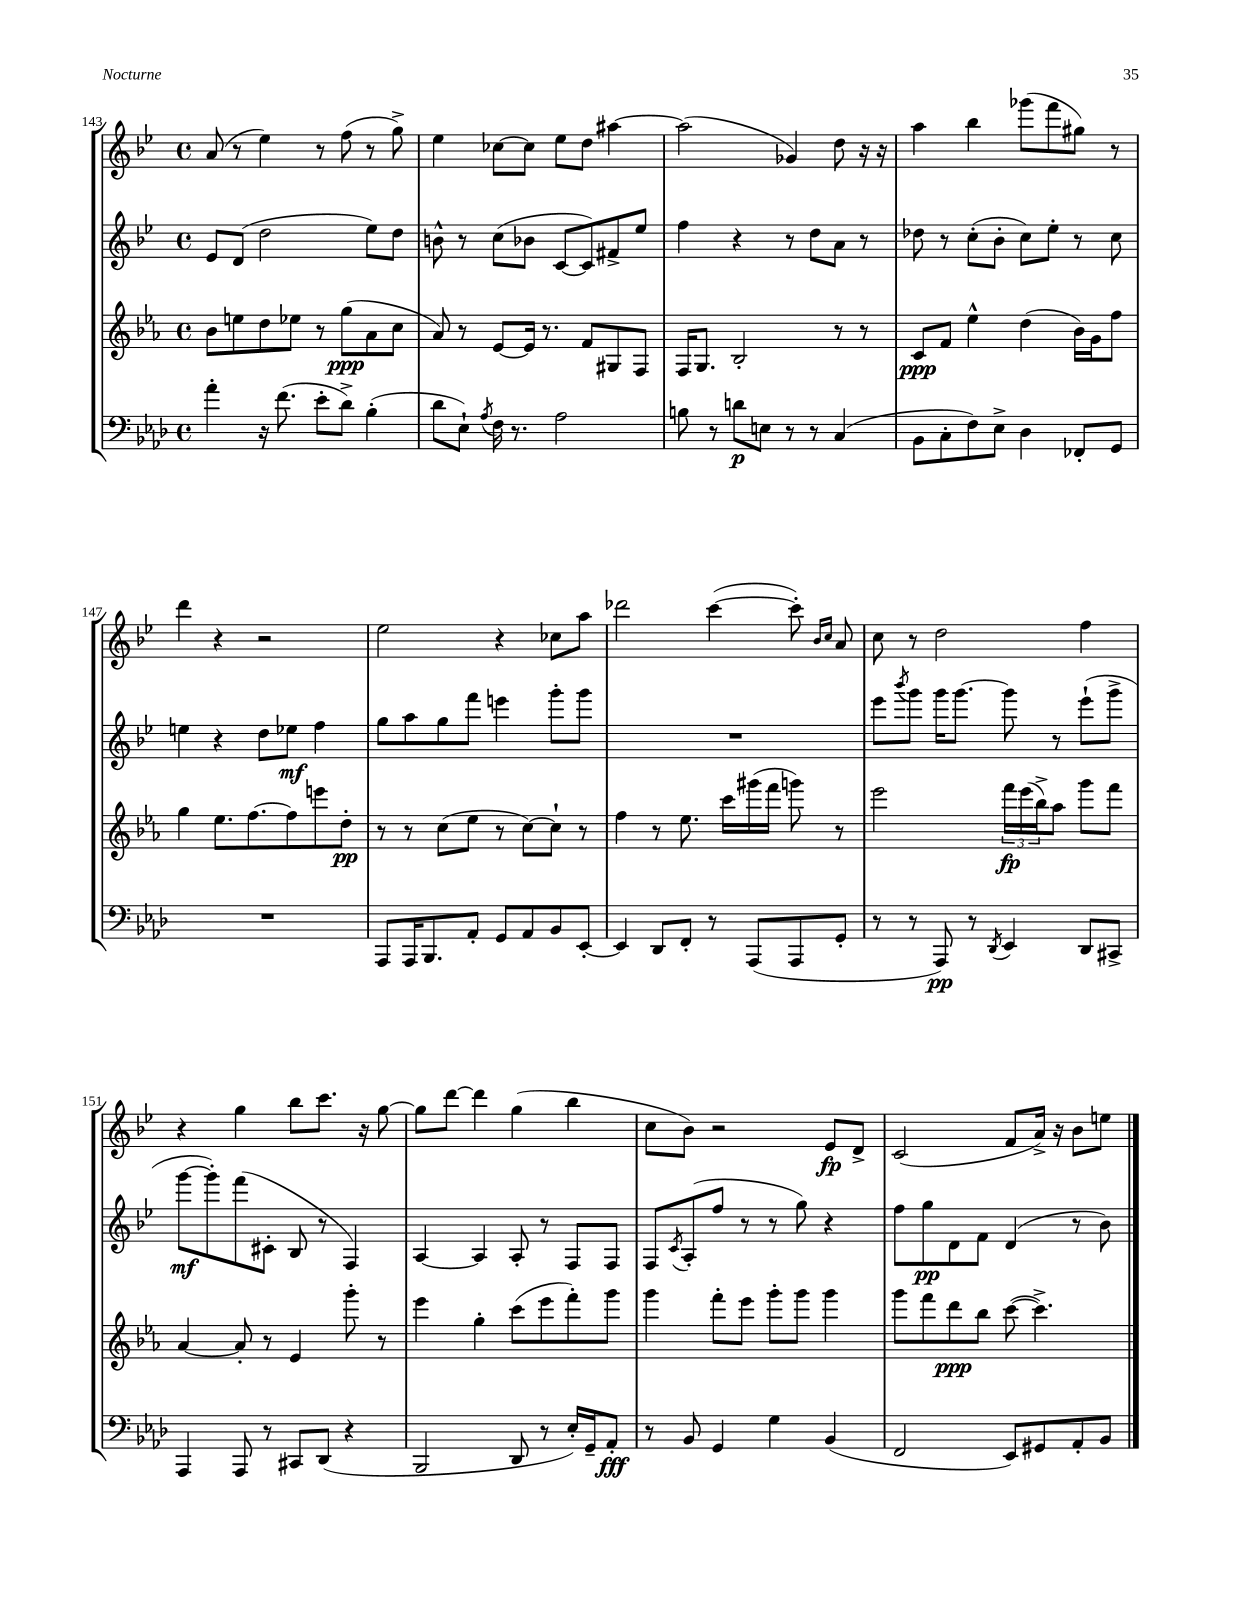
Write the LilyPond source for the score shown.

<<
\new StaffGroup <<
\new Staff = "s0" {
    \clef treble \key bes \major \defaultTimeSignature \time 4/4
    a'8( r8 ees''4) r8 f''8( r8 g''8->) |
    ees''4 ces''8~ ces''8 ees''8 d''8 ais''4~ |
    ais''2( ges'4) d''8 r16 r16 |
    a''4 bes''4 ges'''8( f'''8 gis''8) r8 |
    d'''4 r4 r2 |
    ees''2 r4 ces''8 a''8 |
    des'''2 c'''4~( c'''8-.) \grace { bes'16 c''16 } a'8 |
    c''8 r8 d''2 f''4 |
    r4 g''4 bes''8 c'''8. r16 g''8~ |
    g''8 d'''8~ d'''4 g''4( bes''4 |
    c''8 bes'8) r2 ees'8\fp d'8-> |
    c'2( f'8 a'16->) r16 bes'8 e''8 \bar "|." |
}
\new Staff = "s1" {
    \clef treble \key bes \major \defaultTimeSignature \time 4/4
    ees'8 d'8( d''2 ees''8) d''8 |
    b'8-^ r8 c''8( bes'8 c'8~ c'8) fis'8-> ees''8 |
    f''4 r4 r8 d''8 a'8 r8 |
    des''8 r8 c''8-.( bes'8-. c''8) ees''8-. r8 c''8 |
    e''4 r4 d''8 ees''8\mf f''4 |
    g''8 a''8 g''8 f'''8 e'''4 g'''8-. g'''8 |
    R1 |
    ees'''8 \acciaccatura { bes'''8 } g'''8 g'''16 g'''8.~ g'''8 r8 ees'''8-!( g'''8-> |
    g'''8~\mf g'''8-.) f'''8( cis'8-. bes8 r8 f4) |
    a4~ a4 a8-. r8 f8 f8 |
    f8 \acciaccatura { c'8 } a8-.( f''8 r8 r8 g''8) r4 |
    f''8 g''8\pp d'8 f'8 d'4( r8 bes'8) \bar "|." |
}
\new Staff = "s2" {
    \clef treble \key ees \major \defaultTimeSignature \time 4/4
    bes'8 e''8 d''8 ees''8 r8 g''8\ppp( aes'8 c''8 |
    aes'8) r8 ees'8~ ees'16 r8. f'8 gis8 f8 |
    f16 g8. bes2-. r8 r8 |
    c'8\ppp f'8 ees''4-^ d''4( bes'16) g'16 f''8 |
    g''4 ees''8. f''8.~ f''8 e'''8 d''8-.\pp |
    r8 r8 c''8( ees''8 r8 c''8~) c''8-! r8 |
    f''4 r8 ees''8. c'''16 gis'''16( f'''16 g'''8) r8 |
    ees'''2 \tuplet 3/2 { f'''16\fp ees'''16( bes''16->) } aes''8 g'''8 f'''8 |
    aes'4~ aes'8-. r8 ees'4 g'''8-. r8 |
    ees'''4 g''4-. c'''8( ees'''8 f'''8-.) g'''8 |
    g'''4 f'''8-. ees'''8 g'''8-. g'''8 g'''4 |
    g'''8 f'''8 d'''8\ppp bes''8 c'''8~( c'''4.->) \bar "|." |
}
\new Staff = "s3" {
    \clef bass \key aes \major \defaultTimeSignature \time 4/4
    aes'4-. r16 f'8.( ees'8-. des'8->) bes4-.( |
    des'8 ees8-!) \acciaccatura { aes8 } f16 r8. aes2 |
    b8 r8 d'8\p e8 r8 r8 c4( |
    bes,8 c8-. f8) ees8-> des4 fes,8-. g,8 |
    R1 |
    aes,,8 aes,,16 bes,,8. aes,8-. g,8 aes,8 bes,8 ees,8~-. |
    ees,4 des,8 f,8-. r8 aes,,8( aes,,8 g,8-. |
    r8 r8 aes,,8\pp) r8 \acciaccatura { des,8 } ees,4 des,8 cis,8-> |
    aes,,4 aes,,8 r8 cis,8 des,8( r4 |
    bes,,2 des,8 r8 ees16-.) g,16-- aes,8-.\fff |
    r8 bes,8 g,4 g4 bes,4( |
    f,2 ees,8) gis,8 aes,8-. bes,8 \bar "|." |
}
>>
>>
\layout { \context { \Score currentBarNumber = #143 } }
